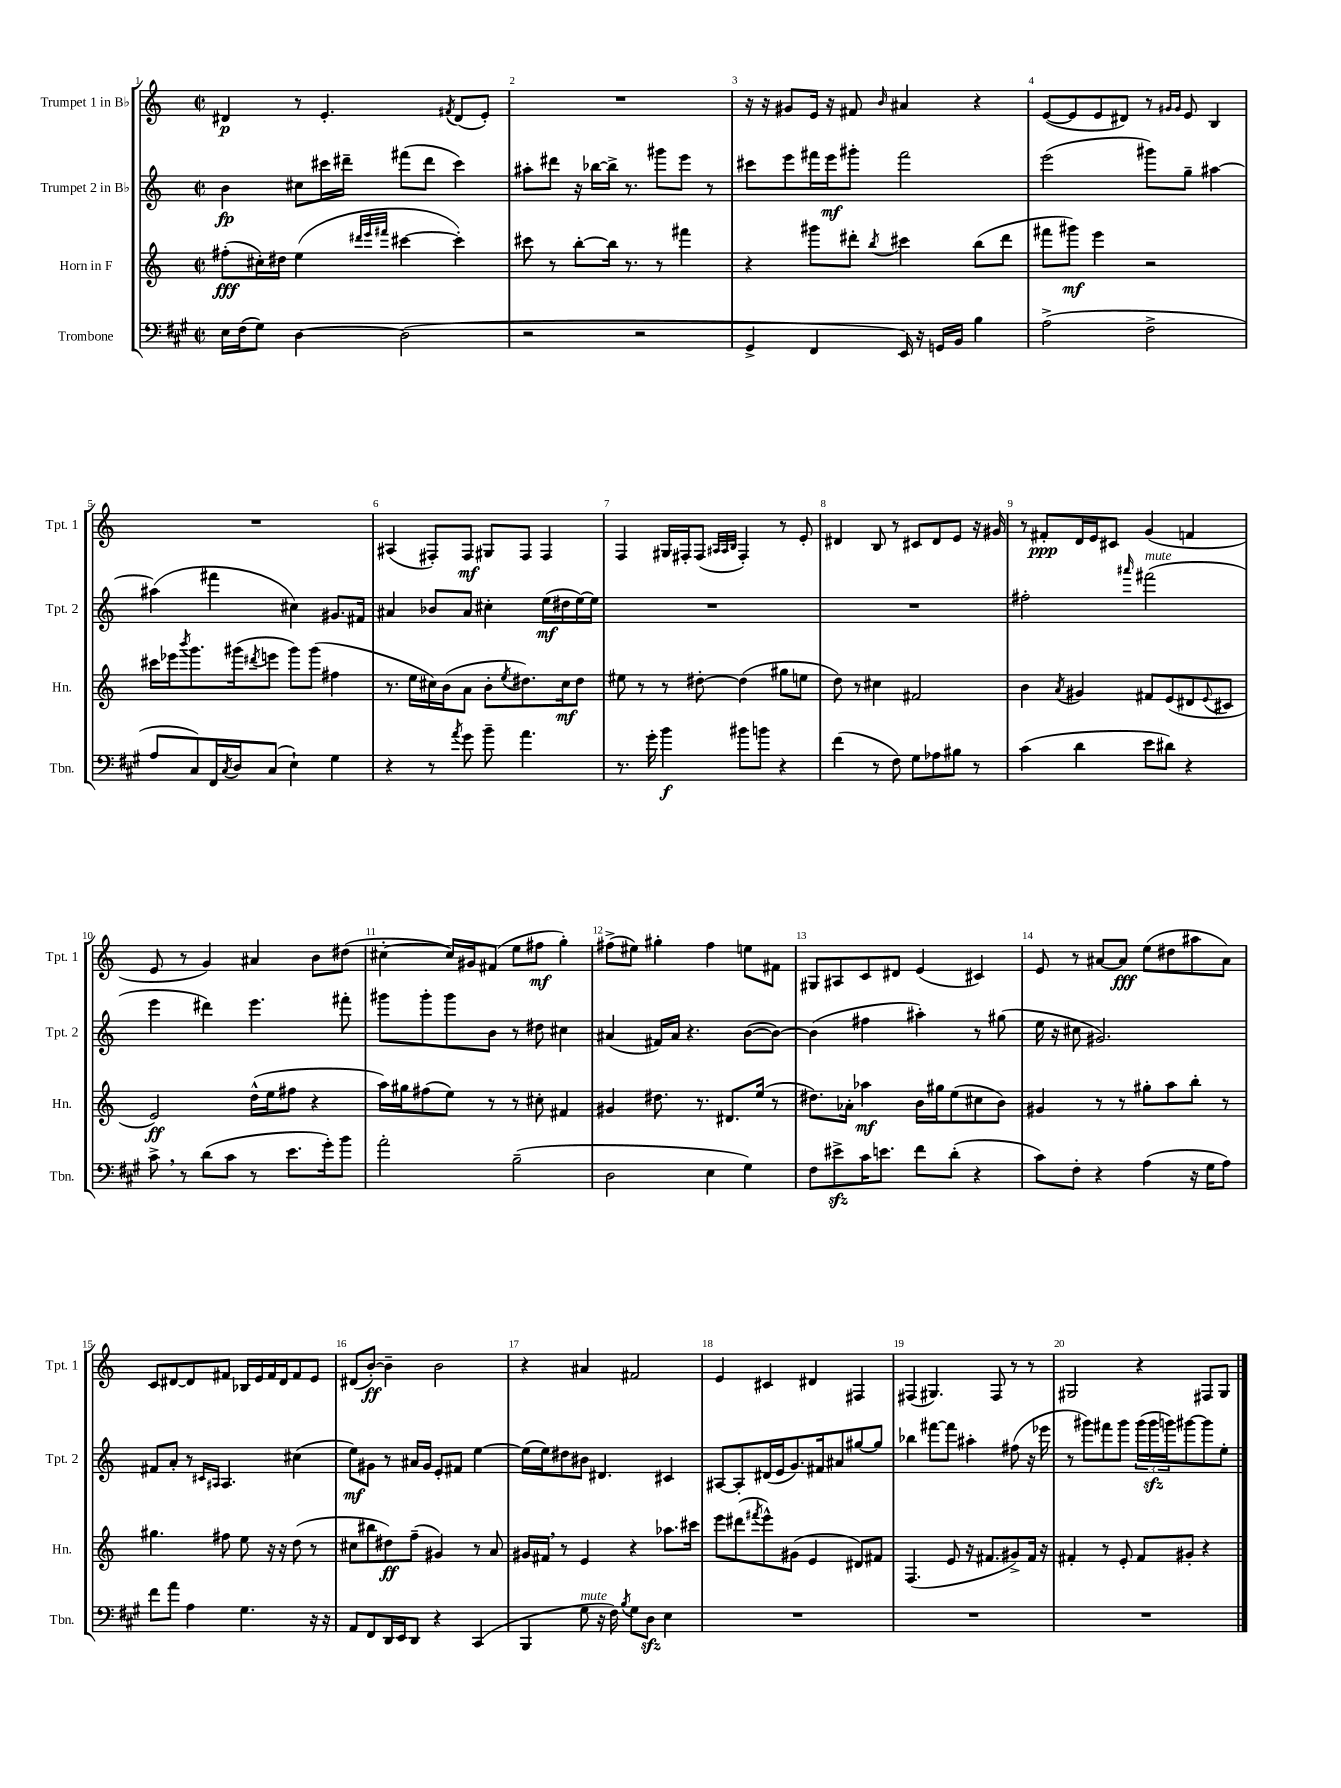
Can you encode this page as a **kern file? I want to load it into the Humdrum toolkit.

**kern	**dynam	**kern	**dynam	**kern	**dynam	**kern	**dynam
*part4	*part4	*part3	*part3	*part2	*part2	*part1	*part1
*staff4	*staff4	*staff3	*staff3	*staff2	*staff2	*staff1	*staff1
*I"Trombone	*	*I"Horn in F	*	*I"Trumpet 2 in B♭	*	*I"Trumpet 1 in B♭	*
*I'Tbn.	*	*I'Hn.	*	*I'Tpt. 2	*	*I'Tpt. 1	*
*clefF4	*	*clefG2	*	*clefG2	*	*clefG2	*
*k[f#c#g#]	*	*k[]	*	*k[]	*	*k[]	*
*M2/2	*	*M2/2	*	*M2/2	*	*M2/2	*
*met(c|)	*	*met(c|)	*	*met(c|)	*	*met(c|)	*
=1	=1	=1	=1	=1	=1	=1	=1
16E\LL	.	(8ff#X'\L	fff	4b\	fp	4d#X/	p
(16F#\J	.	.	.	.	.	.	.
8G#\J)	.	16cc#X'\L)	.	.	.	.	.
.	.	16dd#X\JJ	.	.	.	.	.
[4D\	.	(4ee\	.	8cc#X\L	.	8r	.
.	.	.	.	16ccc#X\L	.	4.e'/	.
.	.	.	.	16ddd#X~\JJ	.	.	.
.	.	32qqddd#X/LLL	.	.	.	.	.
.	.	32qqeee/	.	.	.	.	.
.	.	32qqfff#X/JJJ	.	.	.	.	.
(2D\]	.	[4ccc#X\	.	(8fff#X\L	.	.	.
.	.	.	.	8ddd#\J	.	.	.
.	.	.	.	.	.	8qf#X/	.
.	.	4ccc#'\])	.	4ccc#\)	.	(8d#/L	.
.	.	.	.	.	.	8e'/J)	.
=2	=2	=2	=2	=2	=2	=2	=2
2r	.	8ccc#X\	.	8aa#X'\L	.	1r	.
.	.	8r	.	8ddd#X\J	.	.	.
.	.	[8bb'\L	.	16r	.	.	.
.	.	.	.	[16bb-X\LL	.	.	.
.	.	16bb\Jk]	.	16bb-^\JJ]	.	.	.
.	.	8.r	.	8.r	.	.	.
2r	.	.	.	.	.	.	.
.	.	8r	.	8ggg#X\L	.	.	.
.	.	4fff#X\	.	8eee\J	.	.	.
.	.	.	.	8r	.	.	.
=3	=3	=3	=3	=3	=3	=3	=3
4GG#^/	.	4r	.	8ccc#X\L	.	16r	.
.	.	.	.	.	.	16r	.
.	.	.	.	8eee\	.	8g#X/L	.
4FF#/	.	8ggg#X\L	.	16fff#X\L	.	16e/Jk	.
.	.	.	.	16eee\J	mf	16r	.
.	.	8ddd#X'\J	.	8ggg#X'\J	.	8f#X/	.
.	.	8qbb/	.	.	.	16qqb/	.
16EE/)	.	4ccc#X\	.	2fff#\	.	4a#X/	.
16r	.	.	.	.	.	.	.
16GGn/LL	.	.	.	.	.	.	.
16BB/JJ	.	.	.	.	.	.	.
4B\	.	(8bb\L	.	.	.	4r	.
.	.	8ddd#\J	.	.	.	.	.
=4	=4	=4	=4	=4	=4	=4	=4
(2A^\	.	8fff#X\L	.	(2eee\	.	([8e/L	.
.	.	8ggg#X\J)	mf	.	.	8e/]	.
.	.	4eee\	.	.	.	8e/	.
.	.	.	.	.	.	8d#X/J)	.
2F#^\	.	2r	.	8ggg#X\L)	.	8r	.
.	.	.	.	.	.	16qqg#X/LL	.
.	.	.	.	.	.	16qqg#/JJ	.
.	.	.	.	8gg~\J	.	8e/	.
.	.	.	.	[4aa#X\	.	4B/	.
!!LO:LB:g=z
=5	=5	=5	=5	=5	=5	=5	=5
8A/L	.	16ccc#X\LL	.	(4aa#X\]	.	1r	.
.	.	16eee-X\J	.	.	.	.	.
.	.	8qbbb/	.	.	.	.	.
8C#/)	.	8.ggg\	.	.	.	.	.
16FF#/L	.	.	.	4fff#X\	.	.	.
8qC#/	.	.	.	.	.	.	.
16D/J	.	(16ggg#X\k	.	.	.	.	.
.	.	8qddd#X/	.	.	.	.	.
(8C#/J	.	8eeen\J	.	.	.	.	.
4E`\)	.	8ggg#\L)	.	4cc#X\)	.	.	.
.	.	(8ggg#\J	.	.	.	.	.
4G#\	.	4ff#X\	.	8.g#X/L	.	.	.
.	.	.	.	16f#X/Jk	.	.	.
=6	=6	=6	=6	=6	=6	=6	=6
4r	.	8.r	.	4a#X/	.	(4A#X/	.
.	.	16ee\LL	.	.	.	.	.
8r	.	16cc#X\)	.	8b-X/L	.	8F#X'/L)	.
.	.	(16b\J	.	.	.	.	.
8qa/	.	.	.	.	.	.	.
8g#\	.	8a\J	.	8a#/J	.	8F#/J	mf
8b~\	.	8b'\L	.	4cc#X'\	.	8G#X/L	.
.	.	8qee/	.	.	.	.	.
4.a\	.	8.dd#X\)	.	.	.	8F#/J	.
.	.	.	.	(16ee\LL	mf	4F#/	.
.	.	16cc#\k	mf	16dd#X\	.	.	.
.	.	8dd#\J	.	[16ee\)	.	.	.
.	.	.	.	16ee\JJ]	.	.	.
=7	=7	=7	=7	=7	=7	=7	=7
8.r	.	8ee#X\	.	1r	.	4F/	.
.	.	8r	.	.	.	.	.
16g#'\	.	.	.	.	.	.	.
4b\	f	8r	.	.	.	16G#X/LL	.
.	.	.	.	.	.	16F#X'/J	.
.	.	[8dd#X'\	.	.	.	(8F#/J	.
.	.	.	.	.	.	32qqA#X/LLL	.
.	.	.	.	.	.	32qqA#/	.
.	.	.	.	.	.	32qqB/JJJ	.
8b#X\L	.	(4dd#\]	.	.	.	4F#'/)	.
8bn\J	.	.	.	.	.	.	.
4r	.	8gg#X\L	.	.	.	8r	.
.	.	8een\J	.	.	.	8e'/	.
=8	=8	=8	=8	=8	=8	=8	=8
(4f#\	.	8dd\)	.	1r	.	4d#X/	.
.	.	8r	.	.	.	.	.
8r	.	4cc#X\	.	.	.	8B/	.
8F#\)	.	.	.	.	.	8r	.
8G#\L	.	2f#X/	.	.	.	8c#X/L	.
8A-X\	.	.	.	.	.	8d#/	.
8B#X\J	.	.	.	.	.	8e/J	.
8r	.	.	.	.	.	16r	.
.	.	.	.	.	.	16g#X/	.
=9	=9	=9	=9	=9	=9	=9	=9
(4c#\	.	4b\	.	2ff#X'\	.	8r	.
.	.	.	.	.	.	8f#X'/L	ppp
.	.	8qa/	.	.	.	.	.
4d\	.	4g#X/	.	.	.	16d/L	.
.	.	.	.	.	.	16e/J	.
.	.	.	.	.	.	8c#X/J	.
.	.	.	.	16qqaaa#X/	.	.	.
!	!	!	!	!LO:TX:a:i:t=mute	!	!	!
8e\L	.	8f#X/L	.	(2fff#X\	.	(4g/	.
8d#X\J)	.	(8e/	.	.	.	.	.
4r	.	8d#X/	.	.	.	4fn/	.
.	.	8qqe/	.	.	.	.	.
.	.	8c#X/J	.	.	.	.	.
!!LO:LB:g=z
=10	=10	=10	=10	=10	=10	=10	=10
8c#^,\	.	2e/)	ff	4eee\	.	8e/	.
8r	.	.	.	.	.	8r	.
(8d\L	.	.	.	4ddd#X\)	.	4g/)	.
8c#\J	.	.	.	.	.	.	.
8r	.	(16dd^^\LL	.	4.eee\	.	4a#X/	.
.	.	16ee\J	.	.	.	.	.
8.e\L	.	8ff#X\J	.	.	.	.	.
.	.	4r	.	.	.	8b\L	.
16g#'\k)	.	.	.	.	.	.	.
8b\J	.	.	.	8fff#X'\	.	(8dd#X\J	.
=11	=11	=11	=11	=11	=11	=11	=11
2a'\	.	16aa\LL)	.	8ggg#X\L	.	[4cc#X'\	.
.	.	16gg#X\J	.	.	.	.	.
.	.	(8ff#X\	.	8ggg#'\	.	.	.
.	.	8ee\J)	.	8ggg#\	.	16cc#/LL])	.
.	.	.	.	.	.	16g#X/J	.
.	.	8r	.	8b\J	.	(8f#X/J	.
(2B~\	.	8r	.	8r	.	8ee\L	.
.	.	8cc#X'\	.	8dd#X\	.	8ff#X\J	mf
.	.	4f#X/	.	4cc#X\	.	4gg'\)	.
=12	=12	=12	=12	=12	=12	=12	=12
2D\	.	4g#X/	.	(4a#X/	.	(8ff#X^\L	.
.	.	.	.	.	.	8ee#X\J)	.
.	.	8.dd#X\	.	16f#X/LL)	.	4gg#X'\	.
.	.	.	.	16a#/JJ	.	.	.
.	.	.	.	4.r	.	.	.
.	.	8.r	.	.	.	.	.
4E\	.	.	.	.	.	4ff#\	.
.	.	8.d#X/L	.	.	.	.	.
4G#\)	.	.	.	([8b\L	.	8een\L	.
.	.	(16ee/Jk	.	.	.	.	.
.	.	8r	.	8b\J_)	.	8f#X\J	.
=13	=13	=13	=13	=13	=13	=13	=13
8F#\L	.	8.dd#X\L)	.	(4b\]	.	8G#X/L	.
8e#Xzz^\	.	.	.	.	.	8A#X/	.
.	.	16a-X'\Jk	.	.	.	.	.
16c#\K	.	4aa-X\	mf	4ff#X\	.	8c/	.
8.en\J	.	.	.	.	.	.	.
.	.	.	.	.	.	8d#X/J	.
8f#\L	.	16b\LL	.	4aa#X'\)	.	(4e/	.
.	.	16gg#X\J	.	.	.	.	.
(8d'\J	.	(8ee\	.	.	.	.	.
4r	.	8cc#X\	.	8r	.	4c#X/)	.
.	.	8b\J)	.	(8gg#X\	.	.	.
=14	=14	=14	=14	=14	=14	=14	=14
8c#\L)	.	4g#X/	.	16ee\	.	8e/	.
.	.	.	.	16r	.	.	.
8F#'\J	.	.	.	8cc#X\	.	8r	.
4r	.	8r	.	2.g#X/)	.	[8a#X/L	.
.	.	8r	.	.	.	8a#/J]	fff
(4A\	.	8gg#X'\L	.	.	.	(8ee\L	.
.	.	8aa\	.	.	.	8dd#X\	.
16r	.	8bb'\J	.	.	.	8aa#X\	.
16G#\KL	.	.	.	.	.	.	.
8A\J)	.	8r	.	.	.	8a#\J)	.
!!LO:LB:g=z
=15	=15	=15	=15	=15	=15	=15	=15
8f#\L	.	4.gg#X\	.	8f#X/L	.	8c/L	.
8a\J	.	.	.	8a'/J	.	[8d#X/	.
4A\	.	.	.	8r	.	8d#/]	.
.	.	.	.	16qqc#X/LL	.	.	.
.	.	.	.	16qqA#X/JJ	.	.	.
.	.	8ff#X\	.	4.A#/	.	8f#X/J	.
4.G#\	.	8ee\	.	.	.	16B-X/LL	.
.	.	.	.	.	.	16e/	.
.	.	16r	.	.	.	16f#/	.
.	.	16r	.	.	.	16d#/J	.
.	.	(8dd\	.	(4cc#X\	.	8f#/	.
16r	.	8r	.	.	.	8e/J	.
16r	.	.	.	.	.	.	.
=16	=16	=16	=16	=16	=16	=16	=16
8AA/L	.	8cc#X\L	.	8ee\L)	mf	(8d#X/L	.
8FF#/	.	8bb#X\	.	8g#X\J	.	[8b'/J)	ff
16DD/L	.	8dd#X\)	ff	8r	.	4b~\]	.
16EE/J	.	.	.	.	.	.	.
8DD/J	.	(8ff~\J	.	16a#X/LL	.	.	.
.	.	.	.	16g#/JJ	.	.	.
4r	.	4g#X/)	.	8e'/L	.	2b\	.
.	.	.	.	8f#X/J	.	.	.
(4CC#/	.	8r	.	[4ee\	.	.	.
.	.	8a/	.	.	.	.	.
=17	=17	=17	=17	=17	=17	=17	=17
4BBB/	.	16g#X/LL	.	(16ee\LL]	.	4r	.
.	.	16f#X,/JJ	.	16ee\J)	.	.	.
.	.	8r	.	8dd#X\	.	.	.
!LO:TX:a:i:t=mute	!	!	!	!	!	!	!
8G#\	.	4e/	.	8b#X\J	.	4a#X/	.
16r	.	.	.	4.d#X/	.	.	.
16F#\)	.	.	.	.	.	.	.
8qB/	.	.	.	.	.	.	.
8G#\L	.	4r	.	.	.	2f#X/	.
8Dzz\J	.	.	.	.	.	.	.
4E\	.	8.aa-X\L	.	4c#X/	.	.	.
.	.	16ccc#X\Jk	.	.	.	.	.
=18	=18	=18	=18	=18	=18	=18	=18
1r	.	8eee\L	.	[8A#X/L	.	4e/	.
.	.	(8ddd#X\	.	8A#'/]	.	.	.
.	.	8qfff#X/	.	.	.	.	.
.	.	8eee^^\)	.	(16d#X/L	.	4c#X/	.
.	.	.	.	16e/J	.	.	.
.	.	(8g#X\J	.	8.g/)	.	.	.
.	.	4e/	.	.	.	4d#X/	.
.	.	.	.	16f#X/k	.	.	.
.	.	.	.	8a#X/	.	.	.
.	.	8d#X/L)	.	[8gg#X/	.	4F#X/	.
.	.	8f#X/J	.	8gg#/J]	.	.	.
=19	=19	=19	=19	=19	=19	=19	=19
1r	.	(4.F/	.	4bb-X\	.	(4F#X/	.
.	.	.	.	[8fff#X\L	.	4.G#X/)	.
.	.	8e/	.	8fff#\J]	.	.	.
.	.	16r	.	4aa#X'\	.	.	.
.	.	8.f#X/L	.	.	.	.	.
.	.	.	.	.	.	8F#/	.
.	.	8g#X^/)	.	(8ff#X\	.	8r	.
.	.	16f#/Jk	.	16r	.	8r	.
.	.	16r	.	16eee-X\	.	.	.
=20	=20	=20	=20	=20	=20	=20	=20
1r	.	4f#X'/	.	8r	.	2G#X/	.
.	.	.	.	8ggg#X\L)	.	.	.
.	.	8r	.	8fff#X\	.	.	.
.	.	8e'/	.	8ggg#\J	.	.	.
.	.	8f#/L	.	(24ggg#\LL	.	4r	.
.	.	.	.	24ggg#zz\	.	.	.
.	.	.	.	24gggn\J)	.	.	.
.	.	8g#X'/J	.	[8ggg#X\	.	.	.
.	.	4r	.	8ggg#\]	.	8F#X/L	.
.	.	.	.	8ee'\J	.	8G#/J	.
==	==	==	==	==	==	==	==
*-	*-	*-	*-	*-	*-	*-	*-
